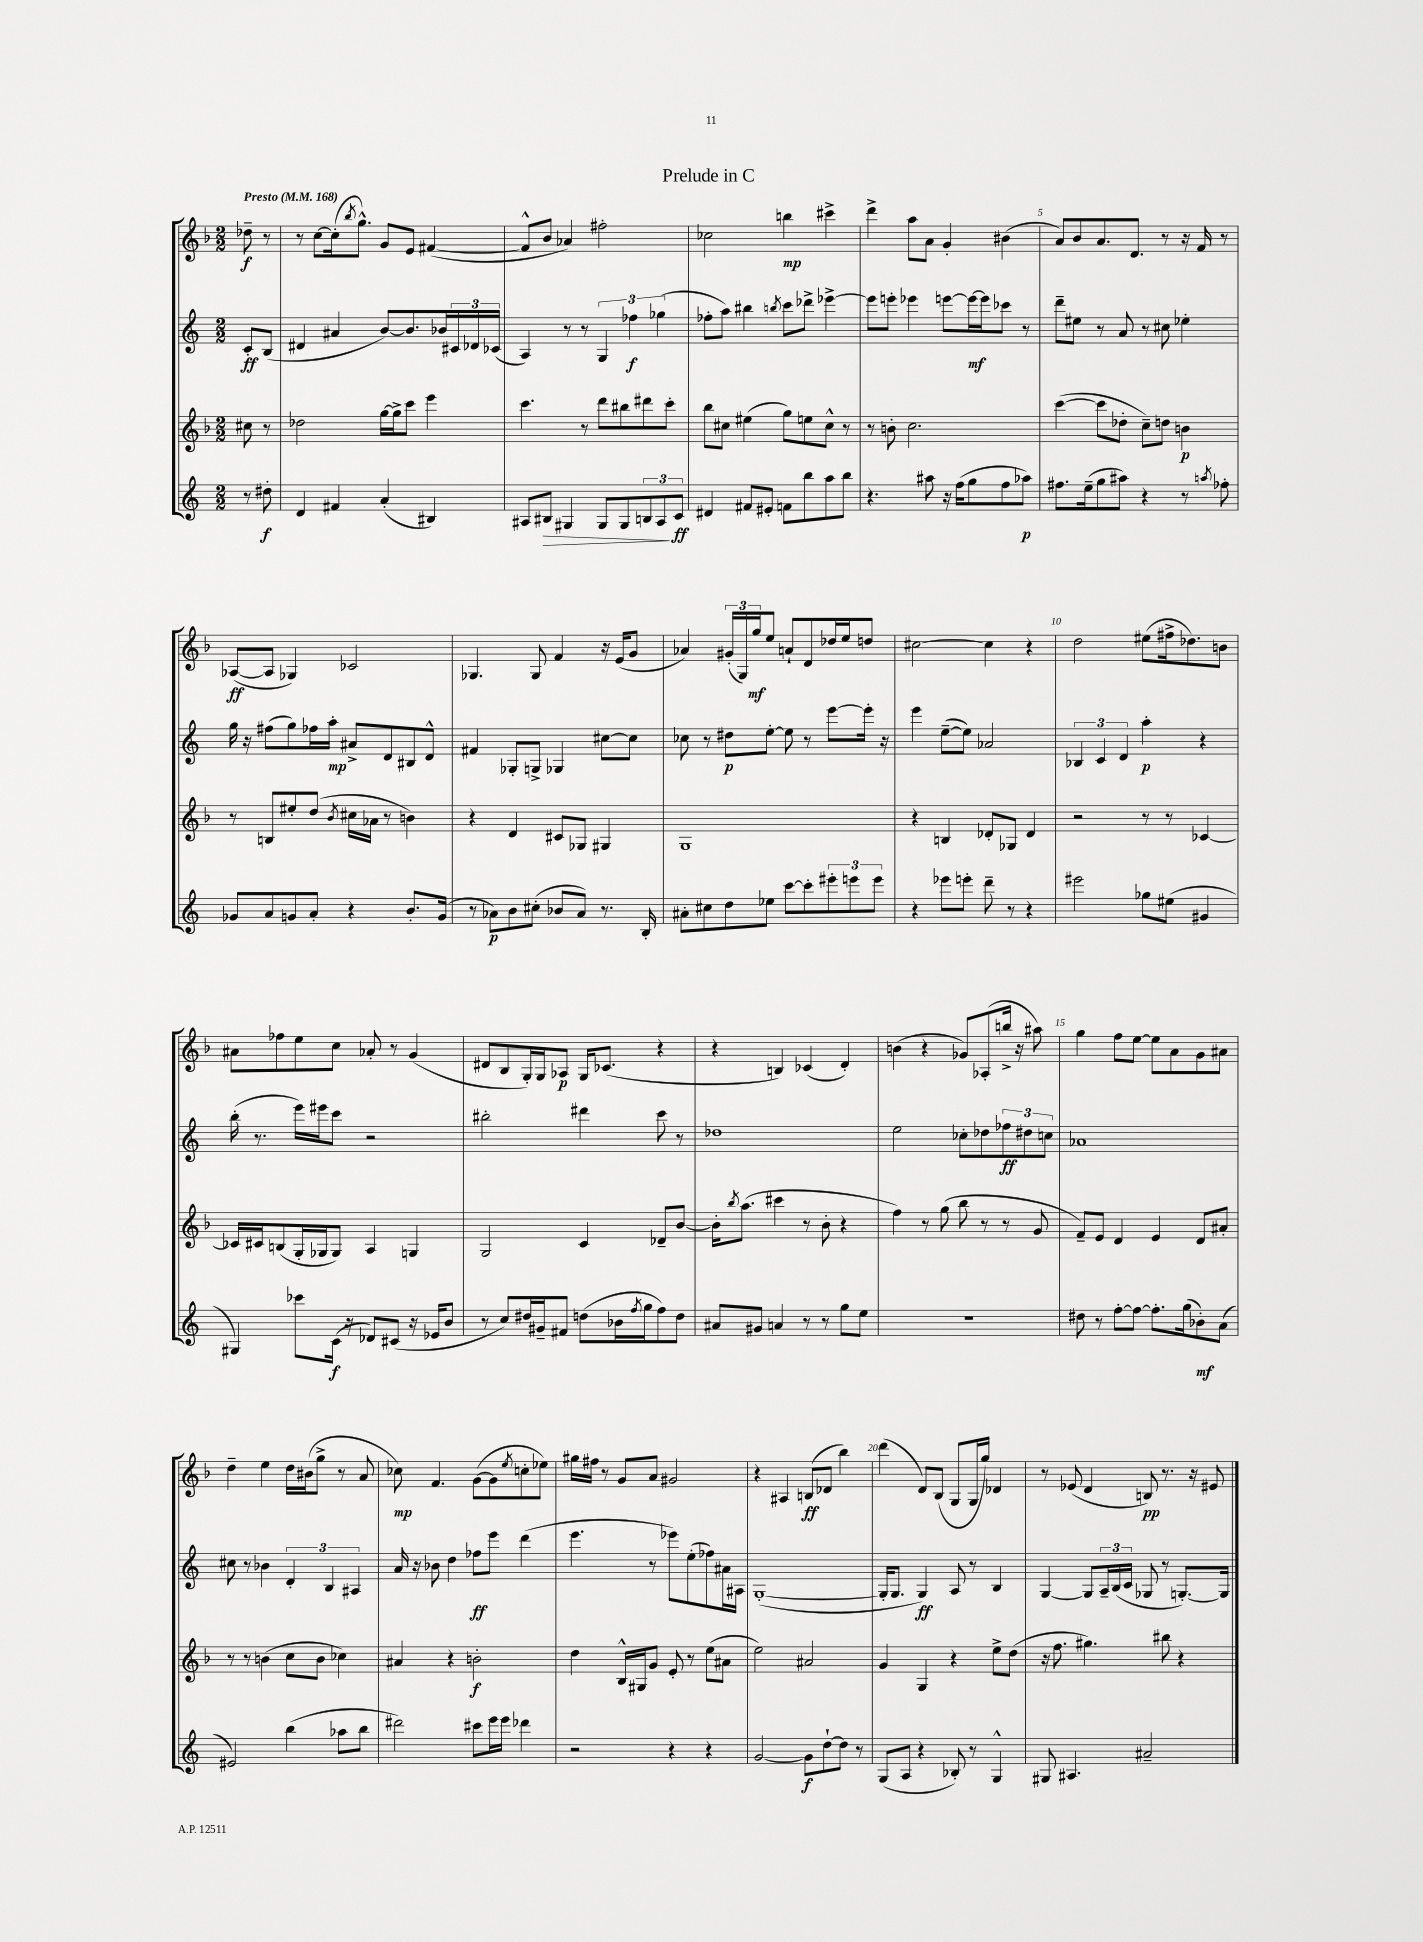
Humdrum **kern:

**kern	**kern	**kern	**kern
*staff4	*staff3	*staff2	*staff1
*clefG2	*clefG2	*clefG2	*clefG2
*k[]	*k[b-]	*k[]	*k[b-]
*M2/2	*M2/2	*M2/2	*M2/2
*MM168	*MM168	*MM168	*MM168
8r	8cc#	8c'	8dd-~
8dd#'	8r	(8B	8r
=	=	=	=
4d	2dd-	4d#	8r
.	.	.	[8cc
4f#	.	4a#	(16cc']
.	.	.	8qbb-
.	.	.	8.gg^^)
(4a'	[16gg	[8b)	8g
.	16gg^]	.	.
.	8ccc	8.b]	8e
4B#)	4eee	.	([4f#
.	.	16b-	.
.	.	24c#	.
.	.	24d-	.
.	.	(24c-	.
=	=	=	=
8A#	4.ccc	4A)	8f#^^]
8B#	.	.	8b-
4G#	.	8r	4a-)
.	8r	8r	.
8G#	8ddd	6G	2ff#'
8G#	8bb#	.	.
.	.	6ff-	.
12B	8ddd#	.	.
12A#	.	(6gg-	.
.	8ccc'	.	.
12c	.	.	.
=	=	=	=
4d#	8bb-	8ff-'	2cc-
.	8cc#	8aa)	.
8f#	(4ee#	4bb#	.
8e#'	.	.	.
.	.	8qbb	.
8f	8gg)	8ccc	4bb
8bb	8ee	8ddd-^	.
8aa	8cc#^^	[4eee-^	4ccc#^
8bb	8r	.	.
=	=	=	=
4.r	8r	8eee-]	4ddd^
.	8b'	8eee'	.
.	2.cc	4eee-	8aa
8aa#	.	.	8a
16r	.	[8eee	4g'
(16ff	.	.	.
8gg	.	16eee_	.
.	.	16eee]	.
8ff	.	8ccc-	(4b#
8aa-)	.	8r	.
=	=	=	=
8.ff#	([4ccc	8ddd~	8a)
.	.	8ee#	8b-
(16ee~	.	.	.
8gg	8ccc]	8r	8.a
8aa#)	8dd-'	8a	.
.	.	.	8.d
4r	8cc~)	8r	.
.	8dd	8cc#	8r
8r	4b	4ee-'	16r
.	.	.	16f
8qaa	.	.	.
8ff-'	.	.	8r
=	=	=	=
8g-	8r	16gg	([8A-
.	.	16r	.
8a	8B	(8ff#	8A-]
8g	8ee#'	8gg)	4G-)
8a'	(8dd	16ff-	.
.	.	16aa'	.
.	8qb-	.	.
4r	16cc#	8a#^	2c-
.	16a-	.	.
.	8r	8d	.
8.b'	4b)	8B#	.
.	.	8d^^	.
(16g	.	.	.
=	=	=	=
8r	4r	4f#	4.G-
8a-)	.	.	.
8b	4d	8G-'	.
(8cc#'	.	8G^	8G-
8b-	8c#	4G-	4f
8a-)	8G-	.	.
8.r	4G#	[8cc#	16r
.	.	.	(16e
.	.	8cc#]	8g
16B'	.	.	.
=	=	=	=
8a#'	1G	8cc-	4a-)
8cc#	.	8r	.
8dd	.	8dd#	(24g#'
.	.	.	24G)
.	.	.	24gg
8ee-	.	[8ee'	8ee
[8ccc	.	8ee]	8a`
8ccc']	.	8r	8d
12eee#'	.	[8eee	16dd-
.	.	.	16ee
12eee	.	.	.
.	.	16eee']	8dd
12eee	.	.	.
.	.	16r	.
=	=	=	=
4r	4r	4eee	[2cc#
8eee-	4B	([8ee~	.
8eee'	.	8ee])	.
8ddd~	8d-'	2a-	4cc#]
8r	8G-	.	.
4r	4d-	.	4r
=	=	=	=
2eee#	2r	6B-	2dd
.	.	6c	.
.	.	6d	.
8gg-	8r	4aa'	(8ee#
(8ee#	8r	.	16ff#^
.	.	.	8.dd-)
4g#	[4c-	4r	.
.	.	.	8b
=	=	=	=
4G#)	16c-]	(16bb'	8a#
.	16c#	8.r	.
.	(8B	.	8ff-
8ccc-	16G'	16eee)	8ee
.	16G-	16eee#	.
(16c	8G-)	8ccc	8cc
16r	.	.	.
8d-)	4A	2r	8a-'
(8c#	.	.	8r
16r	4G	.	(4g
16e-	.	.	.
8b	.	.	.
=	=	=	=
8r	2G	2bb#'	8d#
8cc)	.	.	8B-
16dd#	.	.	16G')
16g#~	.	.	16G
8f#	.	.	8A-
(8dd	4c	4ddd#	16G
.	.	.	(8.c-
16b-	.	.	.
8qff	.	.	.
16gg	.	.	.
8ff)	8d-~	8ccc	4r
8dd	[8b-	8r	.
=	=	=	=
8a#	16b-']	1dd-	4r
.	8qbb-	.	.
.	(8.aa	.	.
8g#	.	.	.
4a	4ccc#	.	4B)
8r	8r	.	(4c-
8r	8b-'	.	.
8gg	4r	.	4d')
8ee	.	.	.
=	=	=	=
1r	4ff)	2ee	(4b
.	8r	.	4r
.	(8gg	.	.
.	8bb-	8cc-'	8g-)
.	8r	8dd-	(8A-'
.	8r	12ff-	16bb^
.	.	.	16r
.	.	12dd#	.
.	8g	.	8aa#)
.	.	12cc	.
=	=	=	=
8dd#	8f~)	1a-	4gg
8r	8e	.	.
[8ff'	4d	.	8ff
8ff_	.	.	[8ee
8.ff']	4e	.	8ee]
.	.	.	8a
(16gg	.	.	.
8b-')	8d	.	8g
(8a	8a#'	.	8a#
=	=	=	=
2e#)	8r	8cc#	4dd~
.	8r	8r	.
.	(4b	4b-	4ee
(4bb	8cc	6d'	16dd
.	.	.	(16b#
.	8b	.	8gg^
.	.	6B	.
8aa-	4cc-)	.	8r
.	.	6A#	.
8bb	.	.	8a
=	=	=	=
2ddd#)	4a#	16a	8cc-)
.	.	16r	.
.	.	8b-	4.f
.	4r	4dd	.
8ccc#	2b'	8ff-	([8g
16eee	.	8eee	8g]
16eee	.	.	.
.	.	.	8qee
4ddd-	.	(4ddd	8cc'
.	.	.	8ee-)
=	=	=	=
2r	4dd	4.eee	16gg#
.	.	.	16ff#
.	.	.	8r
.	16B-^^	.	8g
.	16G#	.	.
.	8g	8r	8a
4r	8e'	8eee-)	2g#
.	8r	(8ee'	.
4r	(8ee	8ff-)	.
.	8a#	16a#	.
.	.	16A#	.
=	=	=	=
[2g	2ee)	([1G'	4r
.	.	.	4A#
8g]	2a#	.	(8B
[8dd`	.	.	8d-
8dd]	.	.	4bb-)
8r	.	.	.
=	=	=	=
(8G	4g	16G']	(4ddd
.	.	8.G	.
8A	.	.	.
4r	4G	4G)	8d)
.	.	.	(8B-
8B-')	4r	8A	8G
8r	.	8r	16G
.	.	.	16gg)
4G^^	8ee^	4B	4d-
.	(8dd	.	.
=	=	=	=
8G#	16r	[4G	8r
.	8.ff	.	.
4.A#	.	.	(8e-
.	4.gg#)	8G]	4d
.	.	24A~	.
.	.	(24B	.
.	.	24c	.
2a#~	.	8G-	8B)
.	8bb#	8r	8.r
.	4r	[8.G')	.
.	.	.	16r
.	.	.	8e#
.	.	16G]	.
==	==	==	==
*-	*-	*-	*-
